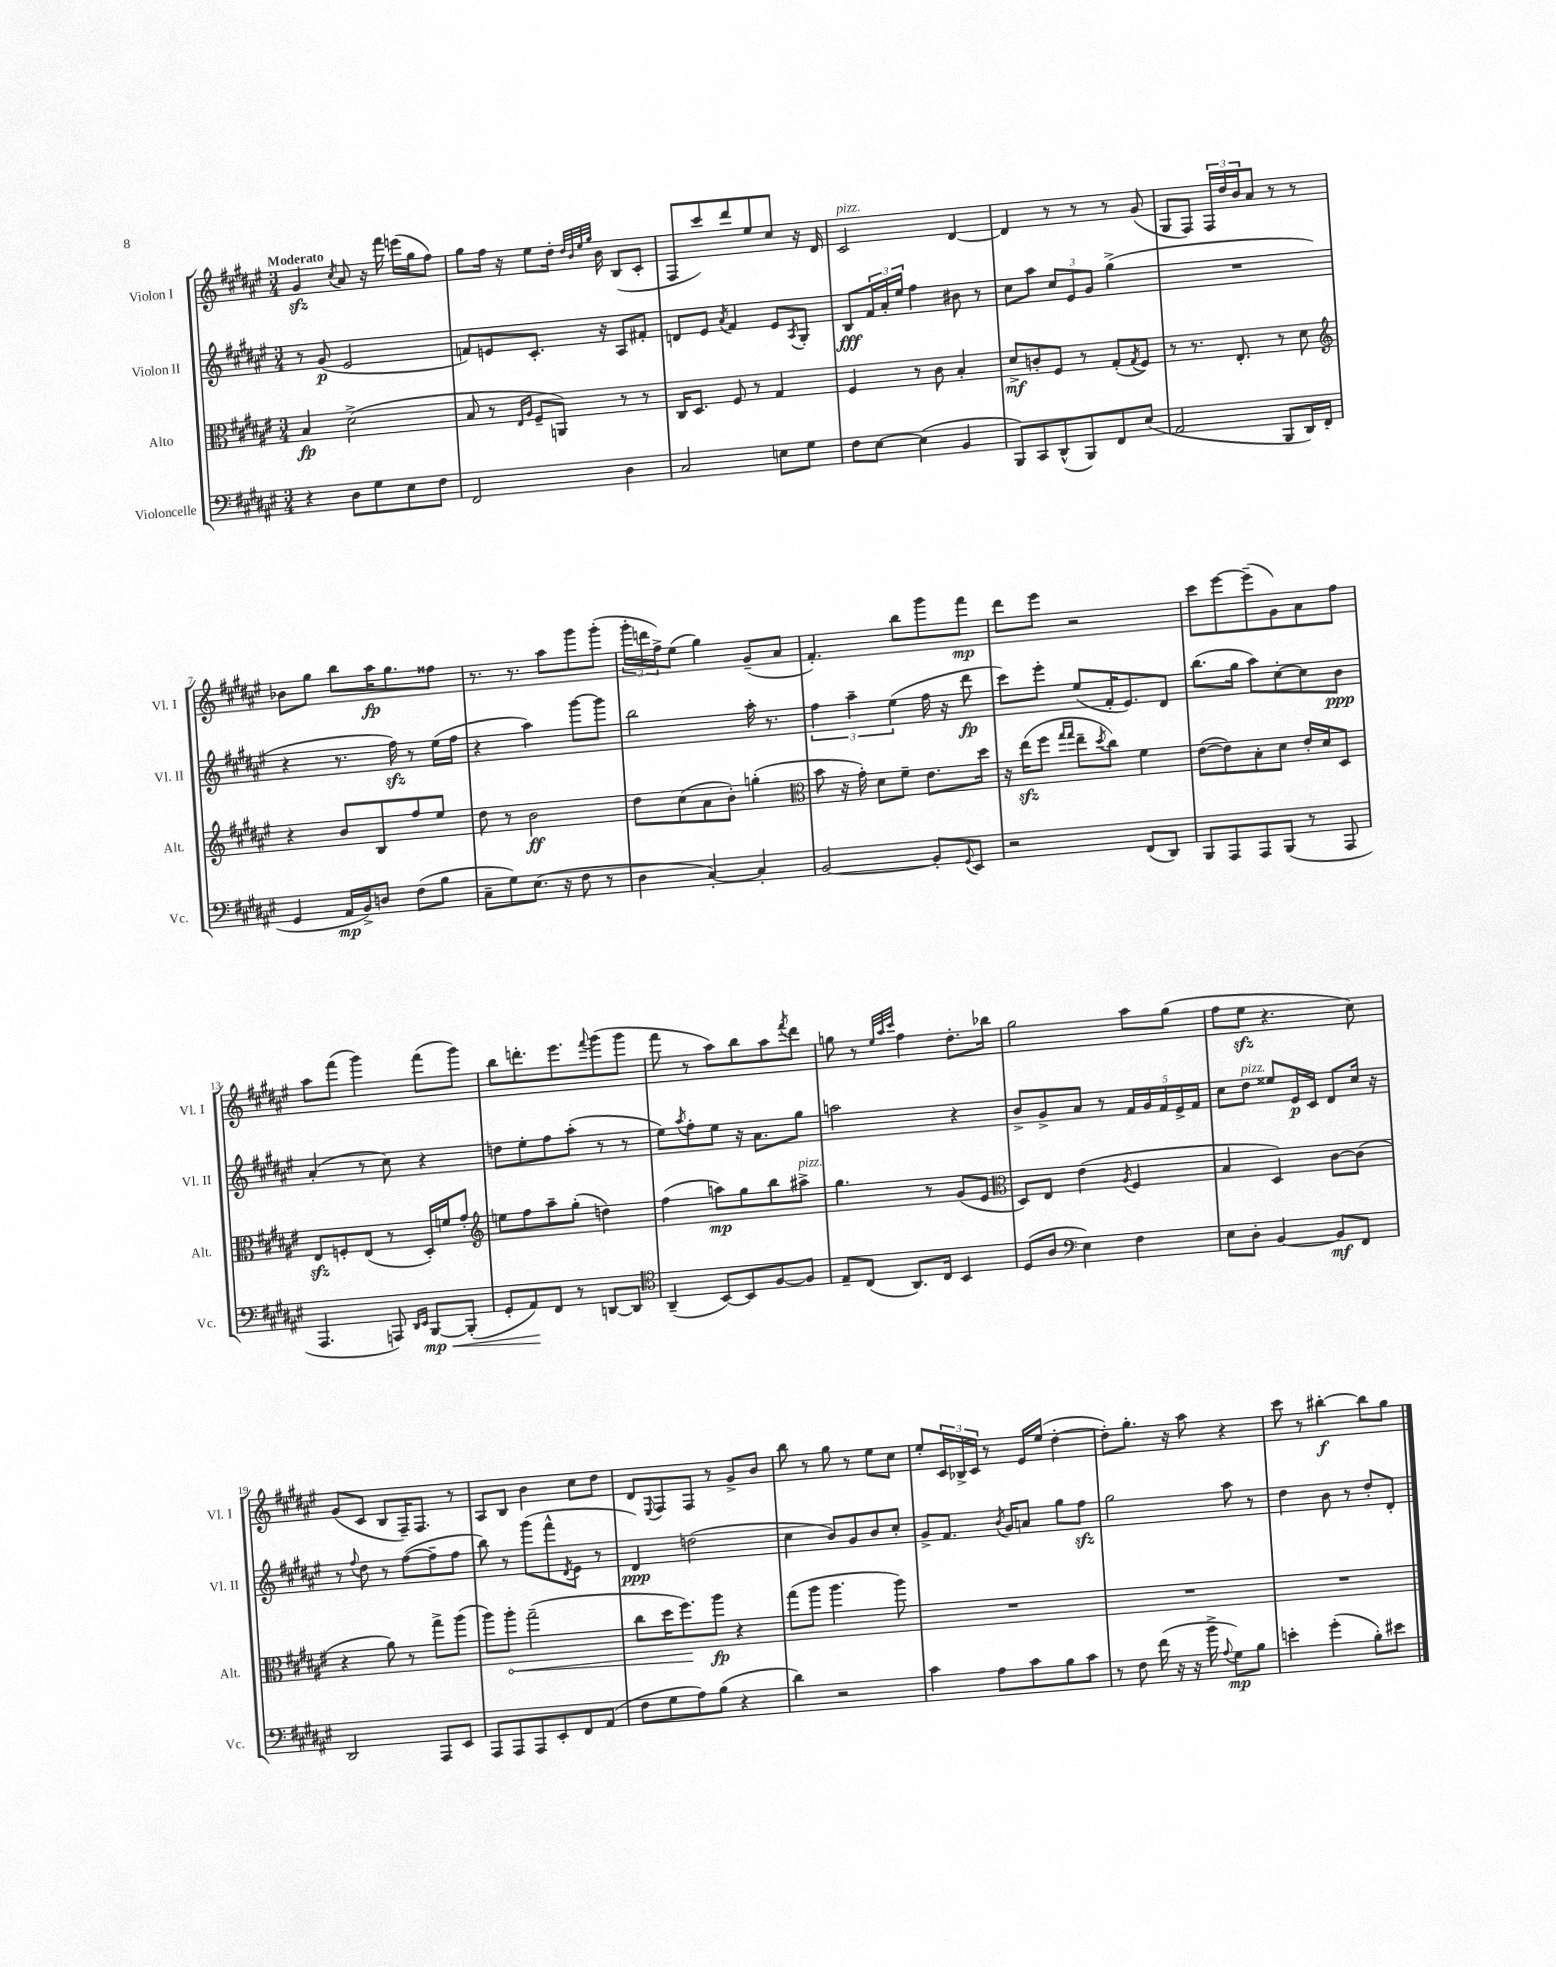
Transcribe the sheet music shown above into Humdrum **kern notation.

**kern	**kern	**kern	**kern
*staff4	*staff3	*staff2	*staff1
*clefF4	*clefC3	*clefG2	*clefG2
*k[f#c#g#d#a#e#]	*k[f#c#g#d#a#e#]	*k[f#c#g#d#a#e#]	*k[f#c#g#d#a#e#]
*M3/4	*M3/4	*M3/4	*M3/4
4r	4B	8r	4g#
.	.	(8g#	.
.	.	.	8qcc#
8D#	(2d#^	2e#	8a#
8G#	.	.	16r
.	.	.	16fff#
8E#	.	.	(16eee
.	.	.	16gg#
8F#	.	.	8ff#)
=	=	=	=
2FF#	8B	8f)	8gg#
.	8r	8e	16ff#
.	.	.	16r
.	16qqE#	.	.
.	16qqA#	.	.
.	8F#~	8.c#'	8ee#
.	8AA)	.	16dd#'
.	.	.	32qqdd#
.	.	.	32qqb
.	.	.	32qqee#
.	.	.	32qqgg#
.	.	16r	16b
4D#	8r	8A#	(8B
.	8r	8f#'	8c#'
=	=	=	=
2C#	16C#	8d	8F#
.	8.D#	.	.
.	.	8e#	8ccc#)
.	.	8qa#	.
.	8F#	4f#	8ddd#
.	8r	.	8ee#
8E	4G#	8e#	8cc#
.	.	8qA#	.
8G#	.	8G#'	16r
.	.	.	16d#
=	=	=	=
8F#	4F#	8B	2c#
[8E#	.	24f#	.
.	.	24a#'	.
.	.	24ee#	.
(4E#]	8r	4ff#	.
.	8c#	.	.
4BB	4B'	8b#	[4d#
.	.	8r	.
=	=	=	=
8BBB)	8d#^	8cc#	4d#]
8CC#	8c'	8aa#	.
(8DD#^^	8F#	12cc#	8r
.	.	12e#	.
8BBB)	8r	.	8r
.	.	12g#	.
8FF#	(8G#'	(4gg#^	8r
.	8qG#	.	.
(8E#	8F#)	.	(8g#
=	=	=	=
2AA#	8r	2.r	8G#
.	8.r	.	8F#)
.	.	.	24F#
.	.	.	24dd#
.	8.E#'	.	.
.	.	.	24b
.	.	.	8a#
8BBB	8r	.	8r
16DD#)	8d#	.	8r
(16FF#	.	.	.
=	=	=	=
*	*clefG2	*	*
4GG#	4r	4r	8b-
.	.	.	8gg#
16AA#	8b	8.r	8bb
16BB^)	.	.	.
8D	8B	.	16aa#
.	.	16ff#)	8.gg#
(8F#	8ff#	8r	.
8B	8ee#	(16ee#	8ff##
.	.	16ff#	.
=	=	=	=
8C#~	8dd#	4r	8.r
8G#)	8r	.	.
.	.	.	8.r
(8.E#	2b	4aa#)	.
.	.	.	8aa#
16r	.	.	.
8F#	.	[8ggg#	8ggg#
8r	.	8ggg#]	(8ggg#'
=	=	=	=
4D#	8dd#	2bb	24ggg#'
.	.	.	24ddd
.	.	.	24ff#^)
.	(8cc#	.	(8ee#
[4C#')	8a#	.	4gg#)
.	8b')	.	.
4C#']	(4gg'	16aa#'	(8g#~
.	.	8.r	.
.	.	.	8a#
=	=	=	=
*	*clefC3	*	*
[2BB	8b	6ff#	4.f#')
.	16r	.	.
.	.	6aa#~	.
.	16g#')	.	.
.	8d#	.	.
.	.	(6ee#	.
.	8f#~	.	8bb
8BB']	8.e#	16ff#	8ggg#
.	.	16r	.
8qqGG#	.	.	.
8EE#	.	8ddd#	8fff#
.	16dd#	.	.
=	=	=	=
2r	16r	8ccc#)	8ddd#
.	(16ee#	.	.
.	8ff#	8eee#'	8eee#
.	16qqgg#	.	.
.	16qqgg#	.	.
.	8ee#~	(8ee#	2r
.	8qdd#	.	.
.	8cc#)	16f#'	.
.	.	8.e#)	.
(8FF#	4f#	.	.
8DD#)	.	8d#	.
=	=	=	=
8BBB	([8e#	(8.bb	8ccc#
8AAA#	8e#])	.	[8eee#
.	.	16gg#	.
8AAA#	8B'	8aa#)	(8eee#~]
(8BBB	8d#	[8cc#'	8g#)
8r	16e#'	8cc#]	8a#
.	16d#	.	.
8AAA#	8D#	8b	8ff#
=	=	=	=
4.AAA#	8E#	(4a#'	8aa#
.	8F'	.	(8fff#
.	(8E#	8r	4ggg#)
8AAA)	8r	8cc#)	.
16qqDD#	.	.	.
16qqEE#	.	.	.
[8BBB	16D#')	4r	(8fff#
.	16f	.	.
(8BBB']	8g#'	.	8ggg#)
=	=	=	=
*	*clefG2	*	*
8GG#'	8ee	8dd	8bb
8AA#)	8ff#	8ee#'	8.ddd'
8FF#	8aa#~	8ff#	.
.	.	.	8.eee#
8r	(8gg#'	(8aa#'	.
.	.	.	8qqfff#
[8DD	4dd)	8r	(8ggg#
8DD]	.	8r	8ggg#
=	=	=	=
*clefC4	*	*	*
(4AA#~	(4ff#	8ee#)	8fff#
.	.	8qaa#	.
.	.	8ff#'	8r
[8BB)	8aa)	8ee#	8aa#)
8BB]	8gg#	16r	8bb
.	.	8.a#	.
[8F#	8bb	.	8aa#
.	.	.	8qfff#
8F#]	8aa#^	8gg#	8ddd#
=	=	=	=
8E#~	4.gg#	2aa	8gg
(8C#	.	.	8r
.	.	.	32qqee#
.	.	.	32qqaa#
.	.	.	32qqccc#
8.AA#)	.	.	4ff#
.	8r	.	.
16C#	.	.	.
4BB	(8g#	4r	8.dd#'
.	8e#	.	.
.	.	.	16bb-
=	=	=	=
*	*clefC3	*	*
(8D#	8D#)	8b^	2gg#
8A#	8E#	8g#^	.
*clefF4	*	*	*
4E#)	(4e#	8a#	.
.	.	8r	.
.	8qA#	.	.
4F#	4F#	20f#	8aa#
.	.	20g#	.
.	.	20f#	.
.	.	.	(8gg#
.	.	20e#^	.
.	.	20f#	.
=	=	=	=
8E#	4B	8cc#	8ff#
8D#'	.	8dd#	8ee#
[4BB	4D#)	8ee##	4.r
.	.	16e#	.
.	.	16c#	.
8BB]	[8c#	8d#	.
8FF#	(8c#]	16cc#	8cc#)
.	.	16r	.
=	=	=	=
2DD#	4r	8r	(8g#
.	.	8qqff#	.
.	.	8dd#	8c#
.	8a#)	8r	8B
.	8r	([8ff#	16F#~)
.	.	.	8.F#
8AAA#	8gg#^	8ff#~]	.
8EE#	(8aa#	8ff#	8r
=	=	=	=
8AAA#	8aa#)	8bb)	8A#
8AAA#	8aa#'	8r	8B
8AAA#	(2gg#~	(8ggg#	4b
8EE#'	.	8fff#^^	.
.	.	8qd#	.
8FF#	.	8e#	8cc#
(8AA#	.	8r	8dd#
=	=	=	=
8F#	8cc#	4d#)	8d#
.	.	.	8qqE#
8G#	16dd#	.	8F#
.	8.ff#)	.	.
8A#)	.	(2dd	8F#
(8B	8aa#	.	8r
4r	4r	.	8g#^
.	.	.	8b
=	=	=	=
4d#)	(8gg#	4cc#	8bb
.	8aa#	.	8r
2r	4.aa#	8b)	8gg#
.	.	8g#	8r
.	.	8b	8ee#
.	8aa#)	8cc#'	8cc#
=	=	=	=
4c#	2.r	8g#^	8ee#'
.	.	8.f#	24c#
.	.	.	24B-^
.	.	.	24c#
8A#	.	.	8r
.	.	8qb	.
.	.	16g#	.
8c#	.	8a	16e#
.	.	.	(16ee#
8B	.	8gg#	[4dd#'
8c#	.	8ff#	.
=	=	=	=
8r	2.r	2gg#	8dd#'])
8F#	.	.	8.gg#'
(16f#	.	.	.
16r	.	.	16r
16r	.	.	8aa#
16b^	.	.	.
8qqA#	.	.	.
8G#)	.	8aa#	4r
8B	.	8r	.
=	=	=	=
4e'	2.r	4dd#	8ccc#
.	.	.	8r
(4g#'	.	8b	[4bb#'
.	.	8r	.
8B')	.	8dd#'	8bb#]
8e#	.	8d#'	8gg#
==	==	==	==
*-	*-	*-	*-
